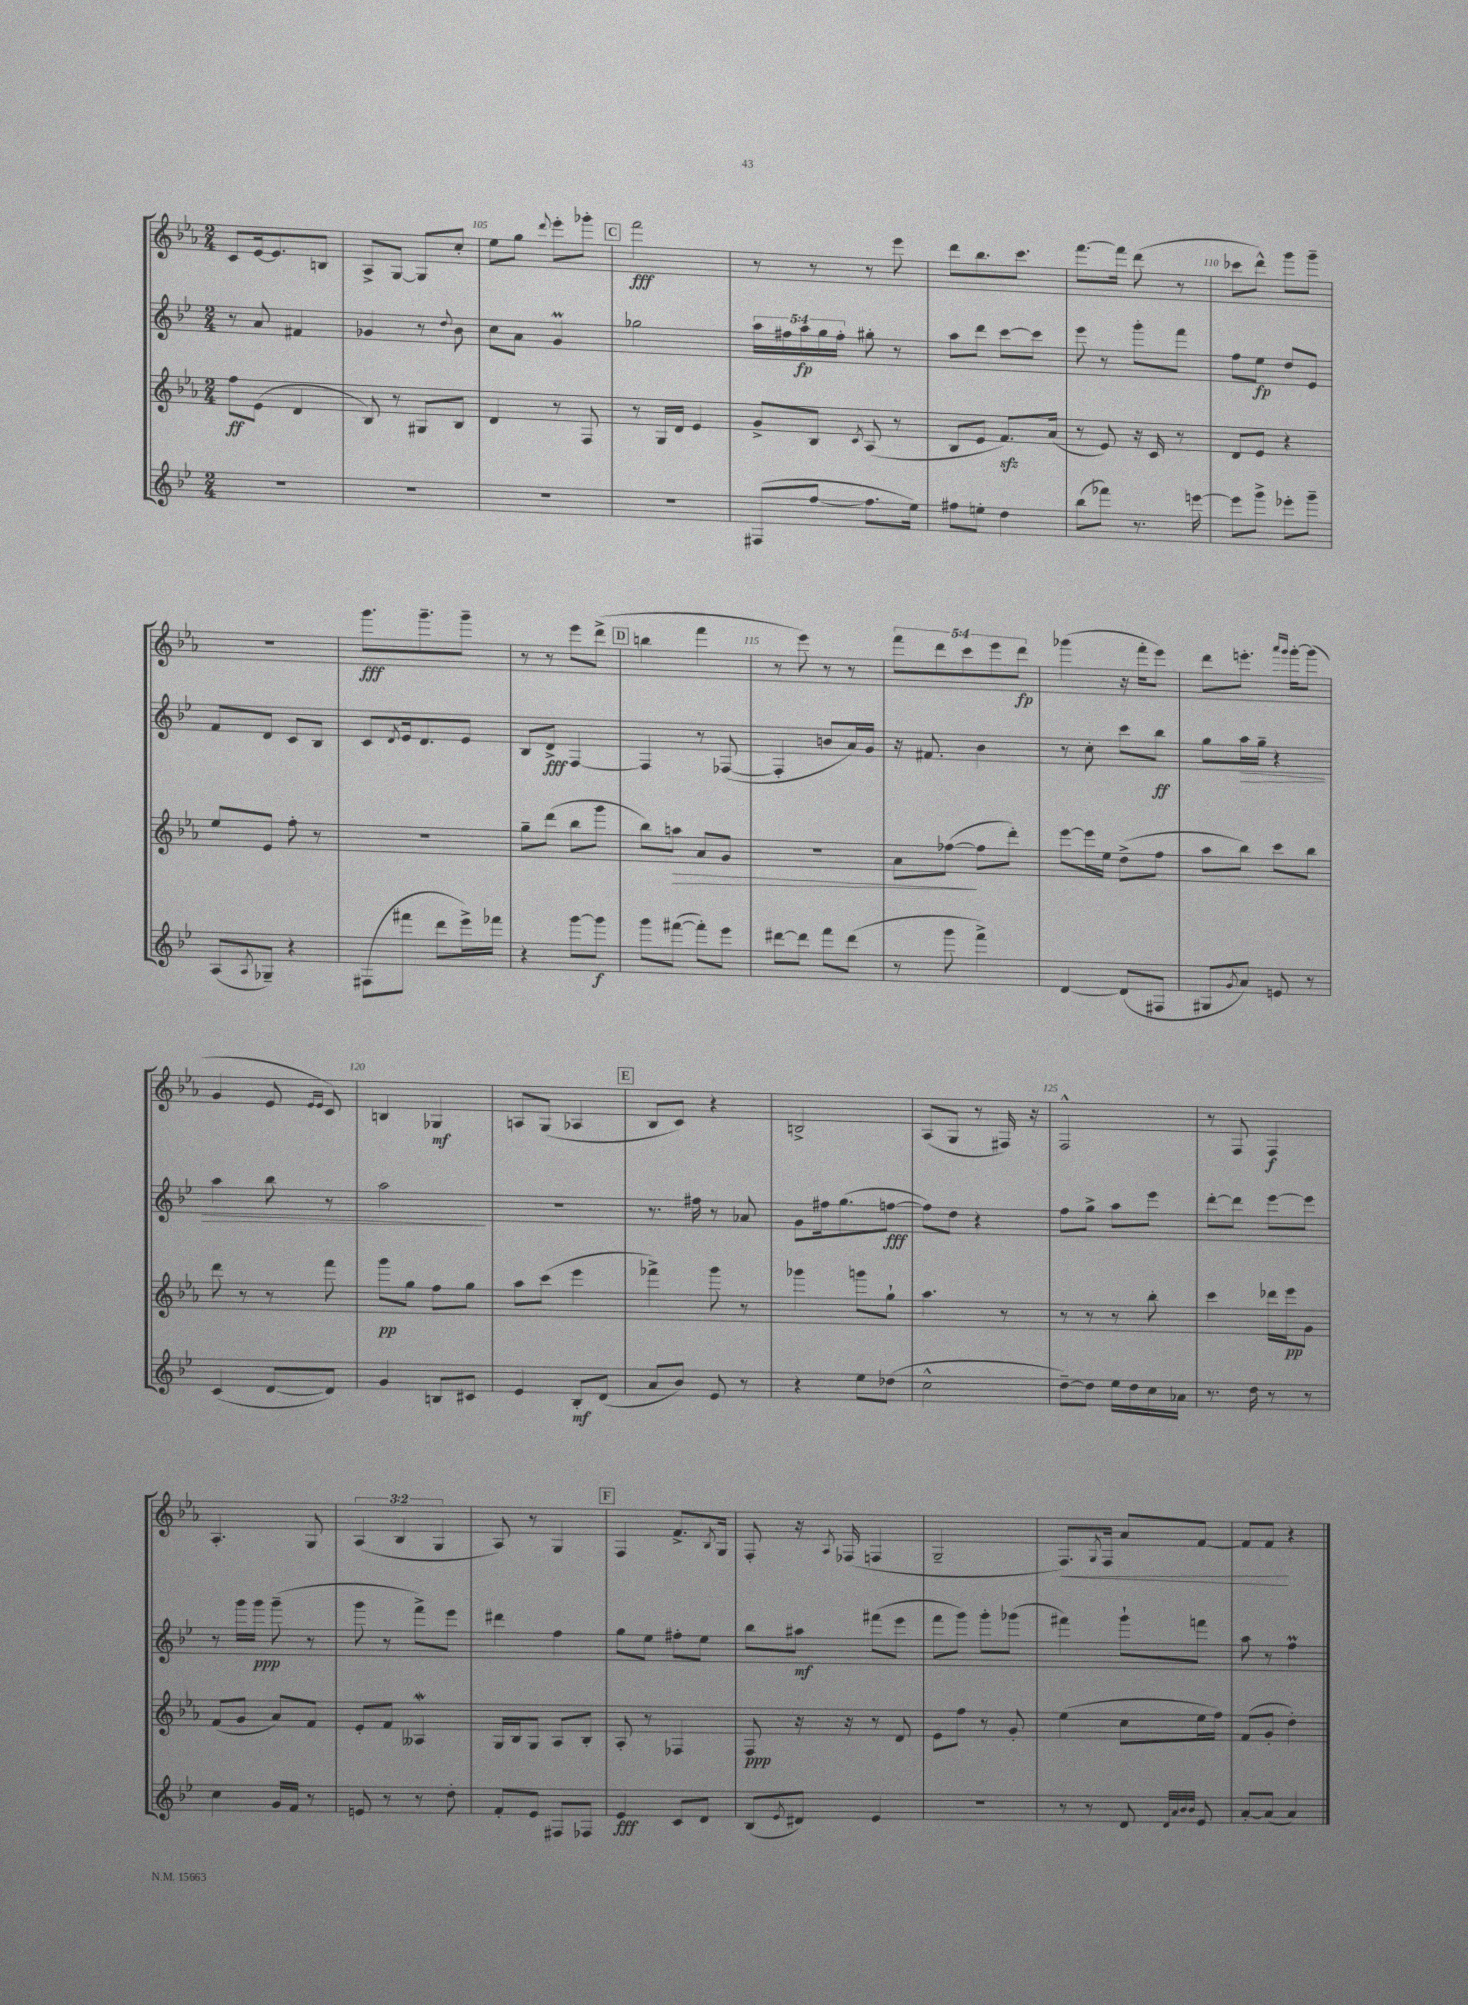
<<
\new StaffGroup <<
\new Staff = "s0" {
    \clef treble \key ees \major \numericTimeSignature \time 2/4 \override Staff.TupletNumber.text = #tuplet-number::calc-fraction-text
    c'8 ees'16~ ees'8. b8 |
    aes8-> g8~ g8 c''8-. |
    ees''8 g''8 \appoggiatura { d'''8 } ees'''8-. ges'''8-. |
    \mark \markup { \box "C" } f'''2\fff |
    r8 r8 r8 ees'''8 |
    d'''8 bes''8. c'''8. |
    f'''8.~ f'''16 d'''8( r8 |
    ces'''8 d'''8-^) g'''8 g'''8-- |
    R2 |
    g'''8.\fff g'''8.-- g'''8-- |
    r8 r8 ees'''8 d'''8->( |
    \mark \markup { \box "D" } b''4 f'''4 |
    r8 ees'''8) r8 r8 |
    \tuplet 5/4 { f'''8 d'''8 c'''8 ees'''8 d'''8\fp } |
    ges'''4( r16 f'''16-. ees'''8) |
    d'''8 e'''8.-. \grace { aes'''16 g'''16 } g'''16~-. g'''8( |
    g'4 ees'8 \grace { ees'16 ees'16 } c'8) |
    b4 ges4\mf |
    a8 g8( aes4 |
    \mark \markup { \box "E" } bes8 c'8) r4 |
    b2-> |
    aes8( g8 r8 fis16) r16 |
    f2-^ |
    r8 f8 f4\f |
    aes4.-. g8 |
    \tuplet 3/2 { aes4( bes4 g4 } |
    aes8) r8 g4 |
    \mark \markup { \box "F" } f4 f'8.-> \acciaccatura { bes8 } g16 |
    f8-. r16 \acciaccatura { aes8 } fes16( f4 |
    g2-- |
    f8.\<) \acciaccatura { g8 } f16 aes'8 f'8~ |
    f'8 f'8\! r4 \bar "|." |
}
\new Staff = "s1" {
    \clef treble \key bes \major \numericTimeSignature \time 2/4 \override Staff.TupletNumber.text = #tuplet-number::calc-fraction-text
    r8 a'8 fis'4 |
    ges'4 r8 \appoggiatura { d''8 } bes'8 |
    c''8 a'8 g'4\prall |
    \mark \markup { \box "C" } ges''2 |
    \tuplet 5/4 { a''16 fis''16 a''16\fp g''16 fis''16-. } gis''8-. r8 |
    a''8 d'''8 c'''8~ c'''8 |
    ees'''8 r8 g'''8-. f'''8 |
    f''8 ees''8\fp d''8 ees'8 |
    f'8 d'8 c'8 bes8 |
    c'8 \acciaccatura { d'8 } ees'16 d'8. ees'8 |
    bes8 d'8->\fff f4~ |
    \mark \markup { \box "D" } f4 r8 fes8~( |
    fes4-. b'8 a'16) g'16 |
    r16 fis'8. bes'4 |
    r8 c''8-. c'''8 bes''8\ff |
    g''8 a''16\> g''16-- r4 |
    a''4 bes''8 r8 |
    a''2\! |
    r2 |
    \mark \markup { \box "E" } r8. fis''16 r8 aes'8 |
    g'8 fis''16 g''8.( f''8~\fff |
    f''8) d''8 r4 |
    f''8 g''8-> a''8 ees'''8 |
    d'''8~-. d'''8 ees'''8~ ees'''8 |
    r8 g'''16 g'''16\ppp g'''8--( r8 |
    g'''8 r8 f'''8->) ees'''8 |
    dis'''4 f''4 |
    \mark \markup { \box "F" } g''8 ees''8 fis''8-. ees''8 |
    bes''8 ais''8\mf fis'''8( ees'''8 |
    f'''8 g'''8) g'''8-. ges'''8( |
    fis'''4) g'''8-! f'''8 |
    a''8 r8 f''4\prall \bar "|." |
}
\new Staff = "s2" {
    \clef treble \key ees \major \numericTimeSignature \time 2/4
    f''8\ff ees'8( d'4 |
    bes8) r8 gis8 bes8 |
    d'4 r8 f8 |
    \mark \markup { \box "C" } r8 g16 d'16 ees'4 |
    g'8-> bes8 \acciaccatura { c'8 } aes8( r8 |
    bes8 ees'8 f'8.\sfz) aes'16( |
    r8 ees'8) r16 c'16 r8 |
    d'8 ees'8 r4 |
    ees''8 ees'8 f''8-. r8 |
    r2 |
    g''8-- d'''8( bes''8 g'''8 |
    \mark \markup { \box "D" } bes''8) a''8\> aes'8 g'8 |
    R2 |
    aes'8 fes''8~\!( fes''8 d'''8-.) |
    ees'''8~ ees'''16 ees''16 d''8->( f''8 |
    aes''8 bes''8) c'''8 bes''8 |
    d'''8 r8 r8 f'''8 |
    g'''8\pp g''8 f''8 g''8 |
    aes''8 c'''8( ees'''4 |
    \mark \markup { \box "E" } fes'''4->) g'''8 r8 |
    ges'''4 g'''8 g''8-! |
    aes''4. r8 |
    r8 r8 r8 bes''8-. |
    c'''4 des'''16 ees'''16\pp g'8 |
    f'8( g'8 aes'8) f'8 |
    ees'8-. f'8 aeses4\mordent |
    g16 bes16 g8 aes8 bes8-. |
    \mark \markup { \box "F" } aes8-. r8 fes4 |
    f8\ppp r16 r16 r8 d'8 |
    ees'8 f''8 r8 g'8-. |
    ees''4( c''8 ees''16 f''16) |
    f'8( g'8-. d''4-.) \bar "|." |
}
\new Staff = "s3" {
    \clef treble \key bes \major \numericTimeSignature \time 2/4
    R2 |
    R2 |
    R2 |
    \mark \markup { \box "C" } R2 |
    fis8( f''8~ f''8. ees''16) |
    fis''8 e''8-. d''4 |
    bes''8( fes'''8) r8. e'''16~ |
    e'''8 g'''8-> ees'''8-. g'''8-- |
    a8( \acciaccatura { a8 } ges8--) r4 |
    fis8( fis'''8 d'''8 ees'''16->) fes'''16 |
    r4 g'''8~ g'''8\f |
    \mark \markup { \box "D" } g'''8 fis'''8~( fis'''8-.) ees'''8 |
    dis'''8~ dis'''8 f'''8 dis'''8( |
    r8 g'''8 f'''4->) |
    d'4~ d'8( fis8 |
    gis8 \acciaccatura { g'8 } a'8) e'8 r8 |
    c'4( d'8~ d'8) |
    g'4 b8 cis'8 |
    ees'4 bes8-.\mf d'8( |
    \mark \markup { \box "E" } a'8 bes'8) ees'8 r8 |
    r4 ees''8 des''8( |
    c''2-^ |
    d''8~--) d''8 ees''16 d''16 c''16 aes'16 |
    r8. d''16 r8 r8 |
    c''4 g'16 f'16 r8 |
    e'8 r8 r8 d''8-. |
    f'8-. ees'8 fis8 fes8 |
    \mark \markup { \box "F" } ees'4\fff c'8 d'8 |
    bes8( \acciaccatura { ees'8 } dis'8) ees'4 |
    R2 |
    r8 r8 d'8 \grace { d'32 a'32 bes'32 bes'32 } ees'8 |
    a'8~-. a'8( a'4) \bar "|." |
}
>>
>>
\layout { \context { \Score currentBarNumber = #103 \override BarNumber.break-visibility = ##(#f #t #t) barNumberVisibility = #(every-nth-bar-number-visible 5) } }
